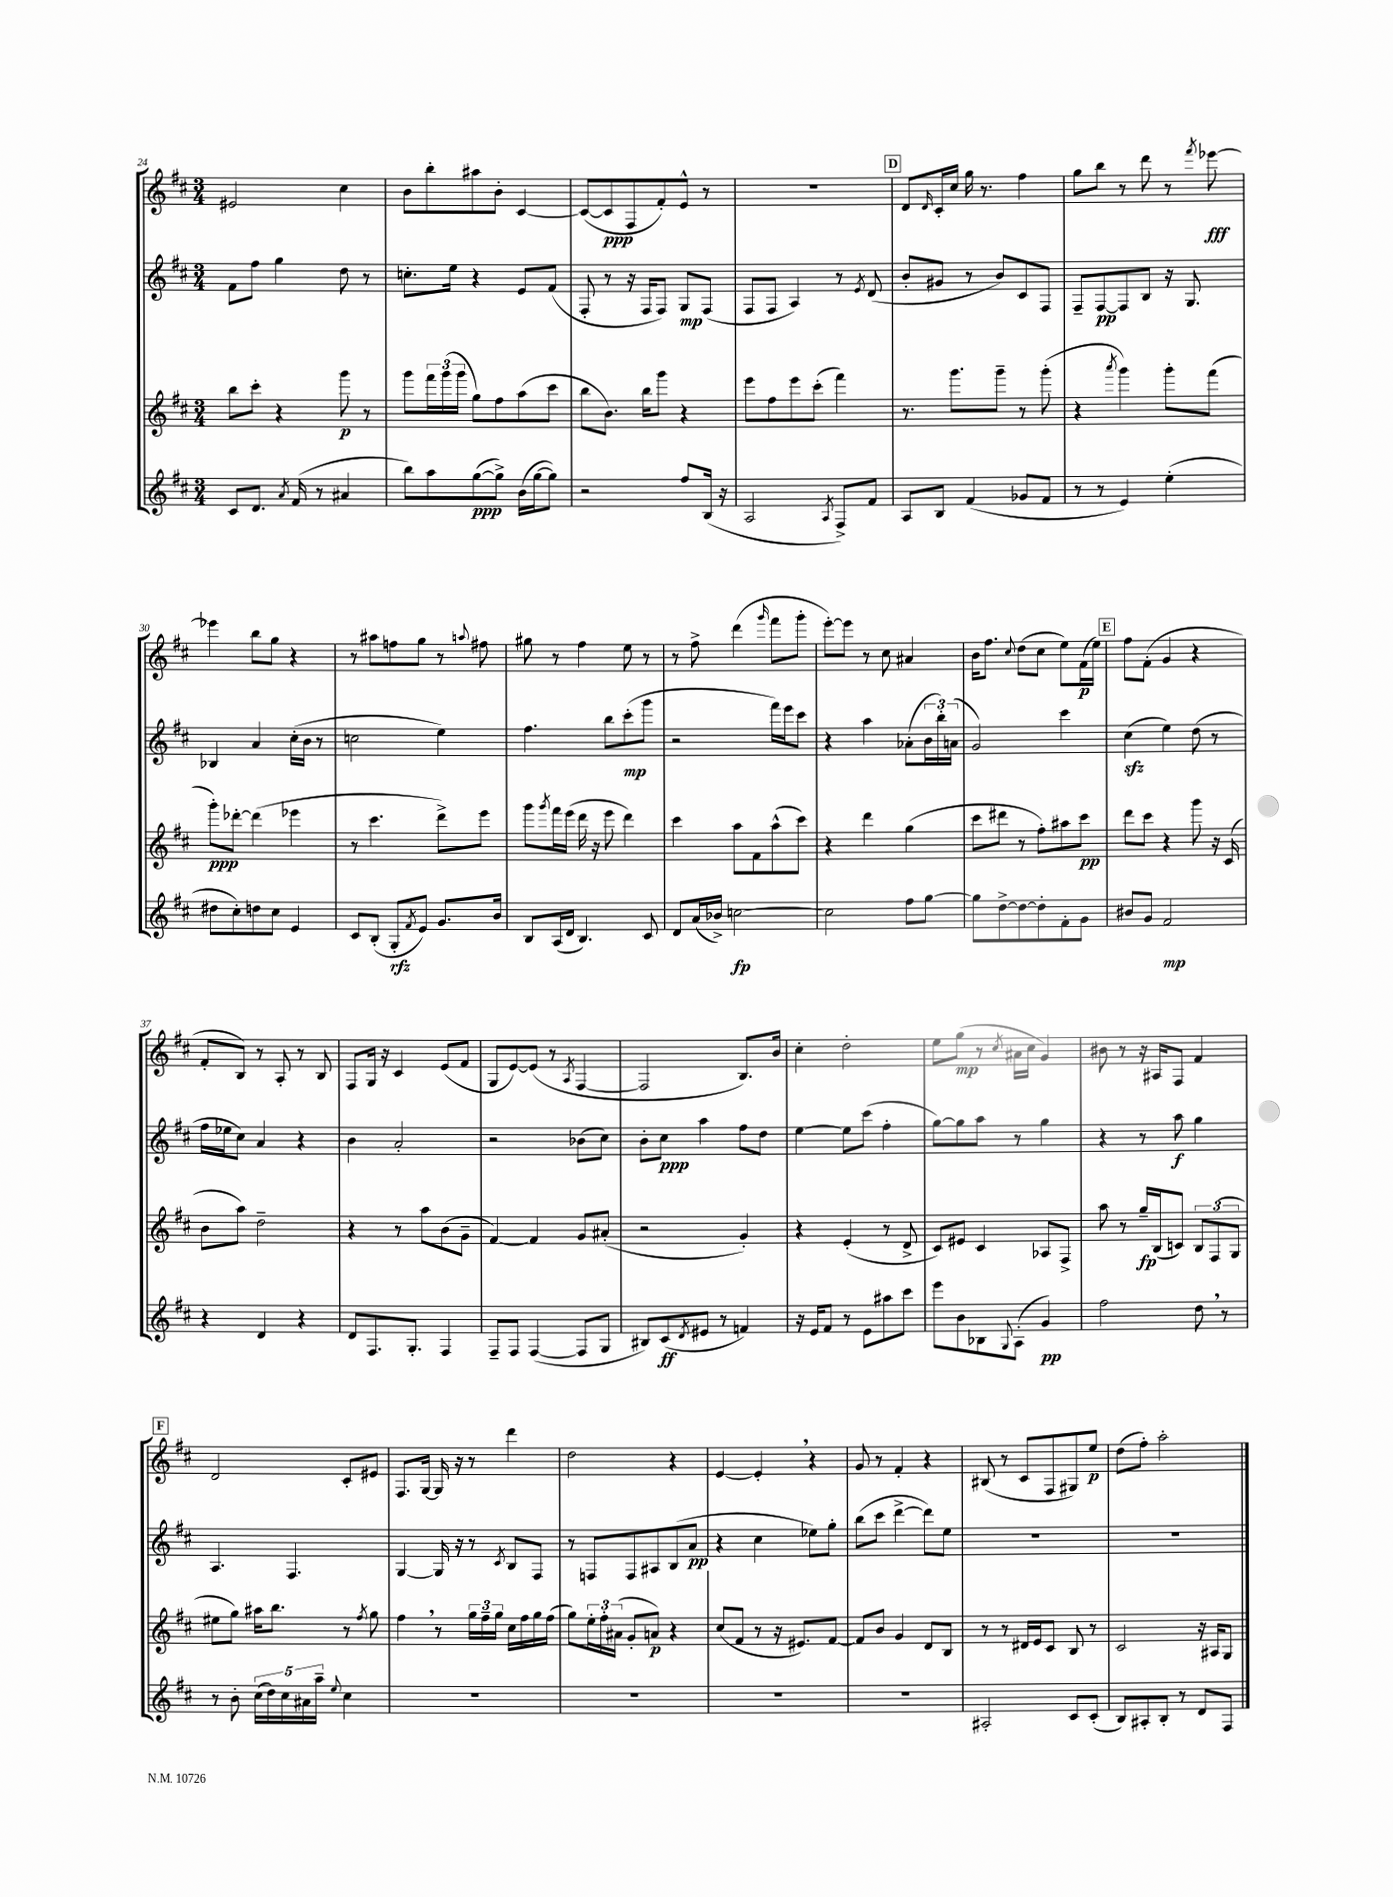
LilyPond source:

<<
\new StaffGroup <<
\new Staff = "s0" {
    \clef treble \key d \major \numericTimeSignature \time 3/4
    eis'2 cis''4 |
    b'8 b''8-. ais''8 b'8-. cis'4~ |
    cis'8~( cis'8\ppp fis8 fis'8-.) e'8-^ r8 |
    R2. |
    \mark \markup { \box "D" } d'8 \grace { d'16 } cis'16-. cis''16 g''16 r8. fis''4 |
    g''8 b''8 r8 d'''8 r8 \acciaccatura { fis'''8 } ees'''8~\fff |
    ees'''4 b''8 g''8 r4 |
    r8 ais''8 f''8 g''8 r8 \appoggiatura { a''8 } fis''8 |
    gis''8 r8 fis''4 e''8 r8 |
    r8 fis''8-> d'''4( \grace { g'''16 } fis'''8 g'''8-. |
    e'''8~-.) e'''8 r8 cis''8 ais'4 |
    b'16 fis''8. \appoggiatura { cis''8 } d''8( cis''8 e''8) fis'16\p( e''16) |
    \mark \markup { \box "E" } fis''8 fis'8-.( g'4 r4 |
    fis'8-. b8) r8 a8-. r8 b8 |
    fis8 g16 r16 cis'4 e'8( fis'8 |
    g8 e'8~) e'8( r8 \acciaccatura { a8 } fis4~ |
    fis2 b8.) b'16 |
    cis''4-. d''2-. |
    e''8 g''8\mp( r8 \acciaccatura { cis''8 } ais'16 cis''16 g'4) |
    bis'8 r8 r16 ais16 fis8 fis'4 |
    \mark \markup { \box "F" } d'2 cis'8-. eis'8 |
    fis8. g16~ g16 r16 r8 d'''4 |
    d''2 r4 |
    e'4~ e'4-. \breathe r4 |
    g'8 r8 fis'4-. r4 |
    bis8( r8 cis'8 fis8 gis8) e''8\p |
    d''8( fis''8-.) a''2-. \bar "|." |
}
\new Staff = "s1" {
    \clef treble \key d \major \numericTimeSignature \time 3/4
    fis'8 fis''8 g''4 d''8 r8 |
    c''8.-. e''16 r4 e'8 fis'8( |
    fis8-. r8 r16 fis16 fis8) g8\mp fis8( |
    fis8 fis8 a4) r8 \acciaccatura { e'8 } d'8( |
    \mark \markup { \box "D" } b'8-. gis'8 r8 b'8) cis'8 fis8 |
    fis8-- fis8~\pp fis8 b8 r16 g8. |
    bes4 a'4 cis''16-.( b'16 r8 |
    c''2 e''4) |
    fis''4. b''8 cis'''8-.\mp( g'''8 |
    r2 fis'''16) e'''16 cis'''8 |
    r4 a''4 aes'8-.( \tuplet 3/2 { b'16 b''16-.) a'16( } |
    g'2) cis'''4 |
    \mark \markup { \box "E" } cis''4\sfz( e''4) d''8( r8 |
    fis''16 ees''16 cis''8) a'4 r4 |
    b'4 a'2-. |
    r2 bes'8( cis''8) |
    b'8-. cis''8\ppp a''4 fis''8 d''8 |
    e''4~ e''8 cis'''8( fis''4-. |
    g''8~) g''8 a''8 r8 g''4 |
    r4 r8 a''8\f g''4 |
    \mark \markup { \box "F" } a4. fis4. |
    g4~ g16 r16 r8 \acciaccatura { cis'8 } b8 fis8 |
    r8 f8 f8 ais8 b8( a'8\pp |
    r4 cis''4 ees''8) g''8-. |
    b''8( cis'''8 d'''4~-> d'''8) e''8 |
    R2. |
    R2. \bar "|." |
}
\new Staff = "s2" {
    \clef treble \key d \major \numericTimeSignature \time 3/4
    b''8 cis'''8-. r4 g'''8\p r8 |
    g'''8 \tuplet 3/2 { fis'''16 g'''16( g'''16 } g''8) fis''8 a''8( cis'''8 |
    b''8 b'8.) b''16 g'''8 r4 |
    e'''8 fis''8 e'''8 cis'''8-.( fis'''4) |
    \mark \markup { \box "D" } r8. g'''8. g'''8-- r8 g'''8-.( |
    r4 \acciaccatura { a'''8 } g'''4) g'''8-. fis'''8( |
    g'''8-.\ppp) des'''8~-. des'''4( ees'''4 |
    r8 cis'''4. d'''8->) e'''8 |
    g'''8 \acciaccatura { g'''8 } fis'''16 e'''16( d'''16 r16 e'''8 d'''4) |
    cis'''4 a''8 fis'8 a''8-^( cis'''8) |
    r4 d'''4 g''4( |
    cis'''8 dis'''8 r8 fis''8-.) ais''8 cis'''8\pp |
    \mark \markup { \box "E" } d'''8 cis'''8 r4 g'''8 r16 cis'16( |
    b'8 a''8) d''2-- |
    r4 r8 a''8 b'8( g'8-- |
    fis'4~) fis'4 g'8 ais'8-.( |
    r2 g'4-.) |
    r4 e'4-.( r8 d'8-> |
    cis'8) eis'8 cis'4 aes8 fis8-> |
    a''8 r8 g''16--\fp b16( c'8) \tuplet 3/2 { b8 fis8( g8 } |
    \mark \markup { \box "F" } eis''8 g''8) ais''16 b''8. r8 \acciaccatura { fis''8 } g''8 |
    fis''4 \breathe r8 \tuplet 3/2 { g''16 fis''16-- g''16 } cis''16 fis''16 g''16 fis''16( |
    g''8) \tuplet 3/2 { e''16-. fis''16-. ais'16( } g'8-. a'8\p) r4 |
    cis''8( fis'8 r8 r16 eis'8.) fis'8~ |
    fis'8 b'8 g'4 d'8 b8 |
    r8 r8 dis'16 e'16 cis'8 b8 r8 |
    cis'2 r16 ais16 g8 \bar "|." |
}
\new Staff = "s3" {
    \clef treble \key d \major \numericTimeSignature \time 3/4
    cis'8 d'8. \acciaccatura { a'8 } fis'16( r8 ais'4 |
    b''8) a''8 g''8~\ppp( g''8->) b'16( g''16~ g''8) |
    r2 fis''8 b16( r16 |
    a2 \acciaccatura { a8 } fis8->) fis'8 |
    \mark \markup { \box "D" } a8 b8 fis'4( ges'8 fis'8 |
    r8 r8 e'4) e''4-.( |
    dis''8 cis''8-.) d''8 cis''8 e'4 |
    cis'8 b8-.( g8-.\rfz \acciaccatura { fis'8 } e'8) g'8. b'16 |
    b8 a16( d'16 b4.) cis'8 |
    d'8 a'16( bes'16->) c''2~\fp |
    c''2 fis''8 g''8~ |
    g''8 d''8~-> d''8~ d''8-. fis'8-. g'8 |
    \mark \markup { \box "E" } bis'8 g'8 fis'2\mp |
    r4 d'4 r4 |
    d'8 fis8. g8.-. fis4 |
    fis8-- fis8 fis4~( fis8 g8 |
    bis8) cis'8\ff( \acciaccatura { d'8 } eis'8 r8 f'4) |
    r16 e'16 fis'8 r8 e'8 ais''8 cis'''8 |
    e'''8 b'8 bes8 \appoggiatura { g8 } a8-.( g'4\pp) |
    fis''2 d''8 \breathe r8 |
    \mark \markup { \box "F" } r8 b'8-. \tuplet 5/4 { cis''16( d''16) cis''16 ais'16 a''16-- } \appoggiatura { e''8 } cis''4 |
    R2. |
    R2. |
    R2. |
    R2. |
    ais2-. cis'8 cis'8-.( |
    b8) ais8-. b8-. r8 d'8 fis8 \bar "|." |
}
>>
>>
\layout { \context { \Score currentBarNumber = #24 } }
